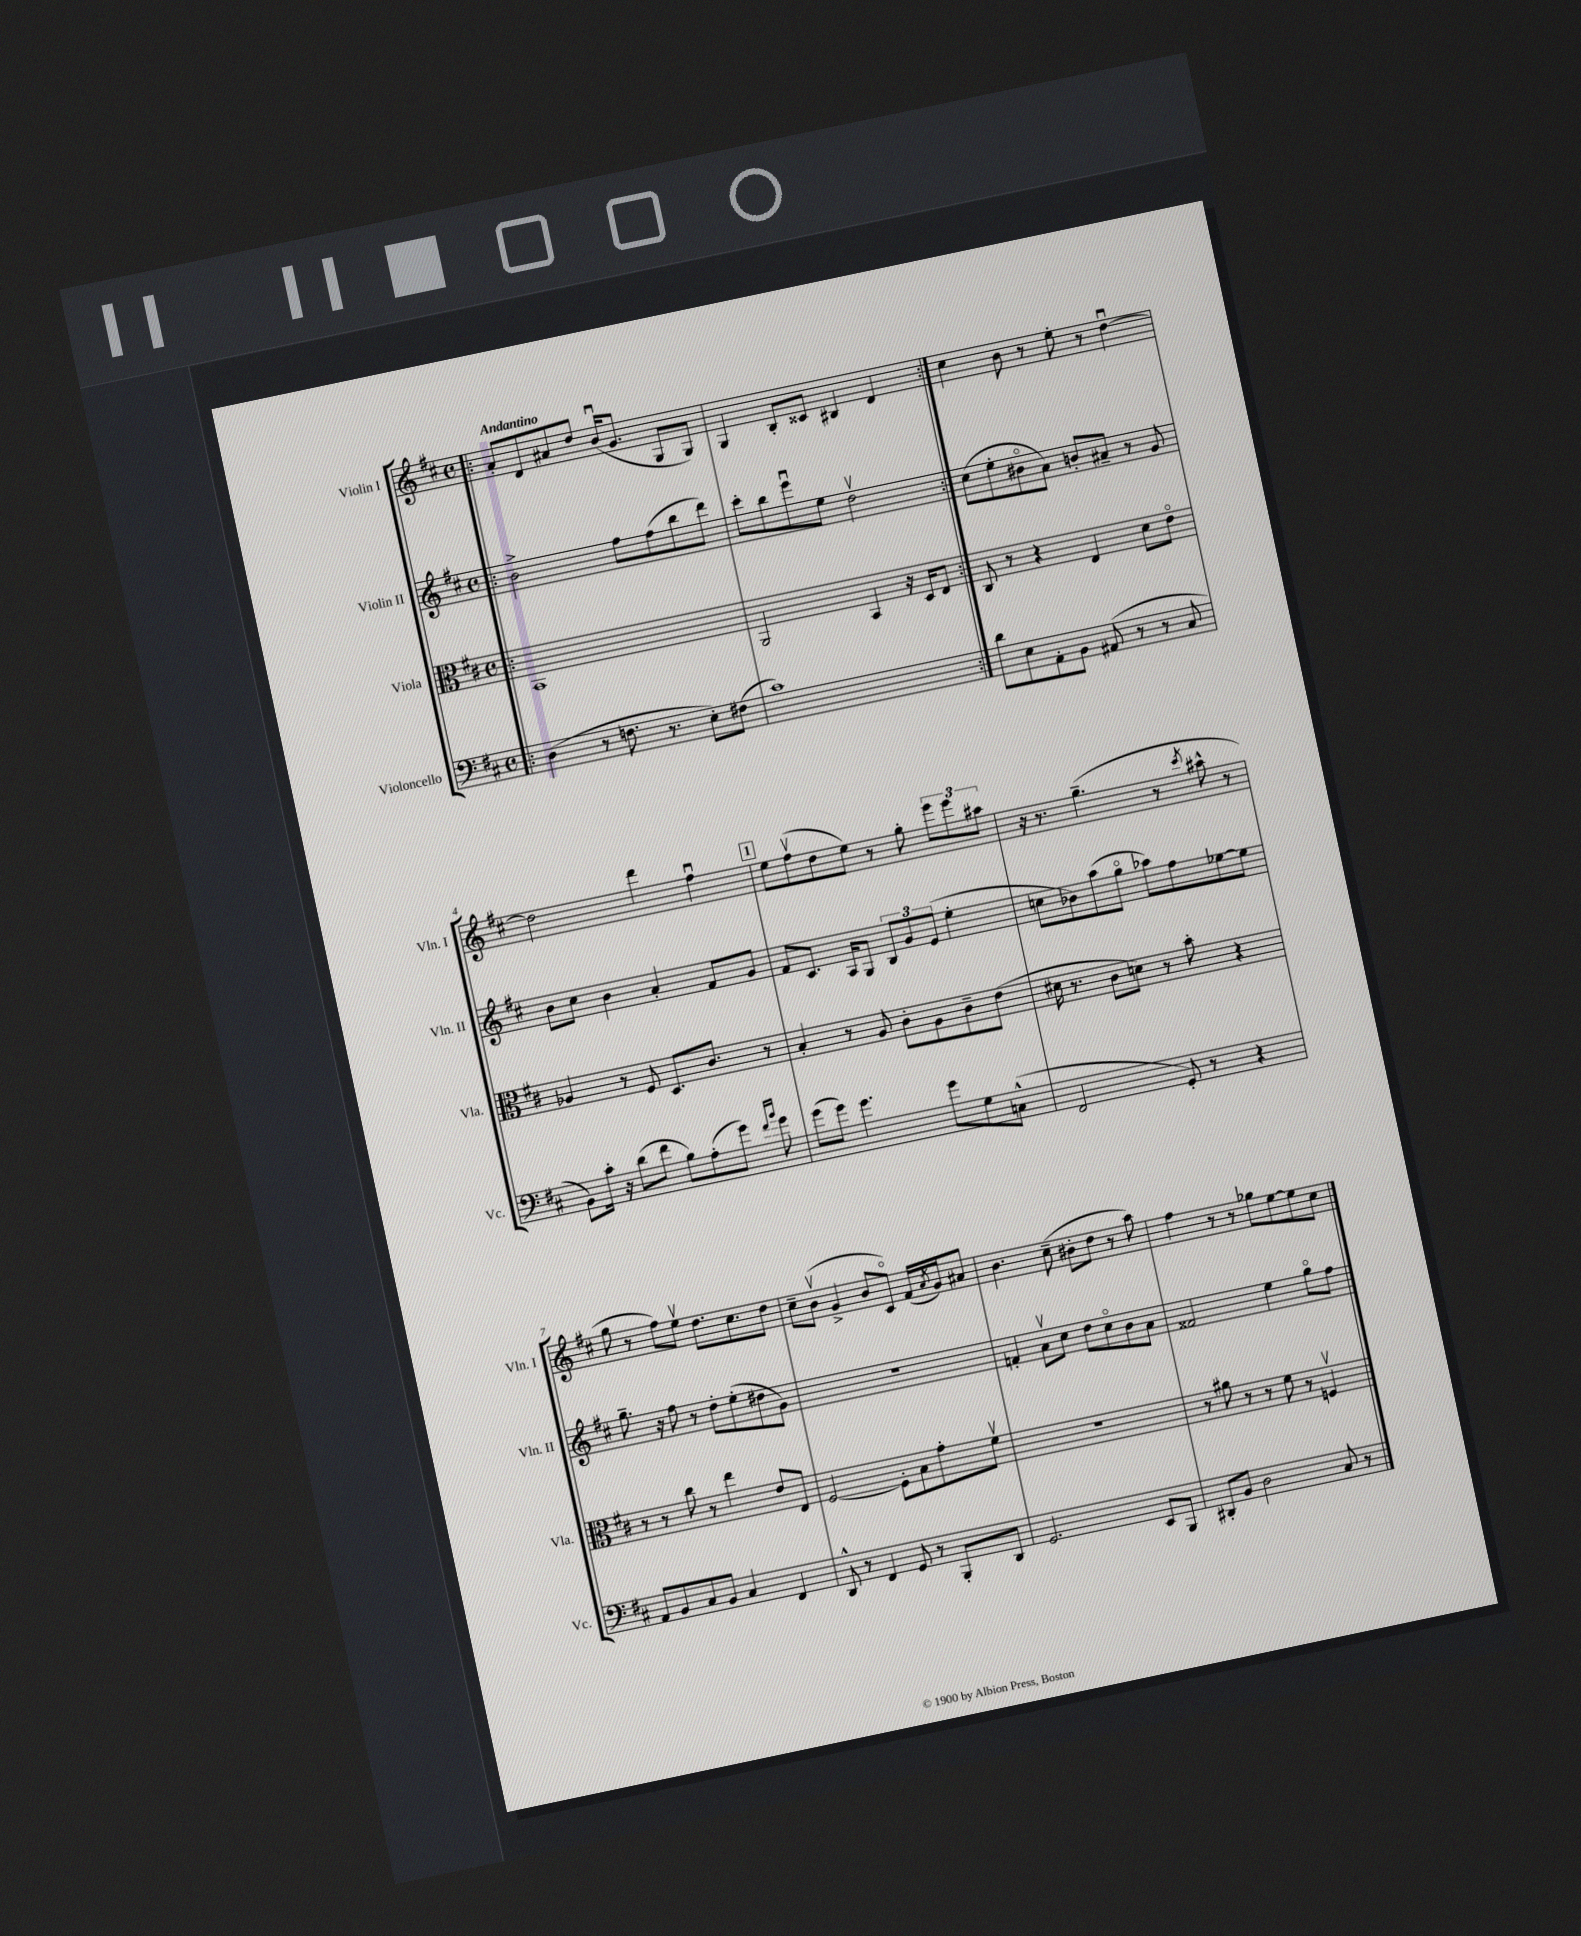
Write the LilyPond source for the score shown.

<<
\new StaffGroup <<
\new Staff = "s0" \with { instrumentName = "Violin I" shortInstrumentName = "Vln. I" } {
    \clef treble \key d \major \defaultTimeSignature \time 4/4 \tempo "Andantino"
    \repeat volta 2 { \bar ".|:" a'8-. d'8 ais'8 d''8 b'16\downbow( g'8. g8 g8) |
    g4 b8-. cisis'8 bis4 d'4 | }
    cis''4 b'8 r8 e''8-. r8 d''4~\downbow |
    d''2 d'''4 fis''4\downbow |
    \mark \markup { \box "1" } e''8 fis''8\upbow( d''8 e''8) r8 g''8-. \tuplet 3/2 { e'''8 e'''8 ais''8 } |
    r16 r8. g''4.--( r8 \acciaccatura { cis'''8 } ais''8-^ r8 |
    g''8 r8 fis''8) e''8\upbow d''8. cis''8. d''8 |
    cis''8-- b'8\upbow( g'4-> b'8 cis'8\flageolet) fis'16( \acciaccatura { a'8 } g'16) ais'8 |
    b'4. cis''8--( bis'8-. d''8 r8 a''8) |
    fis''4 r8 r8 ges''8 e''8~ e''8 cis''8 \bar "|." |
}
\new Staff = "s1" \with { instrumentName = "Violin II" shortInstrumentName = "Vln. II" } {
    \clef treble \key d \major \defaultTimeSignature \time 4/4
    \repeat volta 2 { \bar ".|:" b'2-> fis''8 fis''8( b''8 d'''8) |
    cis'''8-. b''8 e'''8\downbow e''8 d''2\upbow | }
    cis''8( e''8-. bis'8\flageolet a'8) b'8-. ais'8-- r8 g'8 |
    b'8 cis''8 b'4 a'4-. fis'8 g'8 |
    \mark \markup { \box "1" } fis'8 cis'8. a16 g8 \tuplet 3/2 { b8 g'8 e'8( } e''4-. |
    c''8 bes'8) a''8( g''8\flageolet aes''8) fis''8 ees''8~ ees''8 |
    g''8.-- r16 fis''8 r8 d''8-. e''8-.( dis''8 g'8) |
    R1 |
    f'4-. a'8\upbow cis''8 d''8 cis''8\flageolet b'8 a'8 |
    fisis'2 e''4 g''8\flageolet fis''8 \bar "|." |
}
\new Staff = "s2" \with { instrumentName = "Viola" shortInstrumentName = "Vla." } {
    \clef alto \key d \major \defaultTimeSignature \time 4/4
    \repeat volta 2 { \bar ".|:" b,1 |
    a,2 b,4 r16 d16 e8 | }
    cis8 r8 r4 e4 d'8 e'8\flageolet |
    aes4 r8 fis8 d8. cis'8. r8 |
    \mark \markup { \box "1" } b4-. r8 a8 cis'8-. a8 cis'8-- e'8( |
    dis'16 r8. cis'8 d'8) r8 b'8-. r4 |
    r8 r8 cis''8 r8 e''4 e'8 e8 |
    fis2~ fis8-. b8 g'8-. fis'8\upbow |
    r1 |
    r8 ais'8 r8 r8 fis'8 r8 f4\upbow \bar "|." |
}
\new Staff = "s3" \with { instrumentName = "Violoncello" shortInstrumentName = "Vc." } {
    \clef bass \key d \major \defaultTimeSignature \time 4/4
    \repeat volta 2 { \bar ".|:" d4( r8 f8. r8. e8-.) fis8( |
    cis'1) | }
    d'8 e8 a,8-. b,8 ais,8( r8 r8 cis8 |
    b,8) cis'16-. r16 d'8( fis'8 b8) a8-.( g'8) \grace { fis'16 b'16 } g'8 |
    \mark \markup { \box "1" } g'8( g'8) g'4. g'8 g8 c8-^( |
    fis,2 g,8-.) r8 r4 |
    a,8 b,8 cis8 b,8 cis4 fis,4 |
    d,8-^ r8 fis,4 g,8 r8 b,,8-. d,8 |
    g,2. e,8 b,,8 |
    dis,8-. b,8 d2 cis8 r8 \bar "|." |
}
>>
>>
